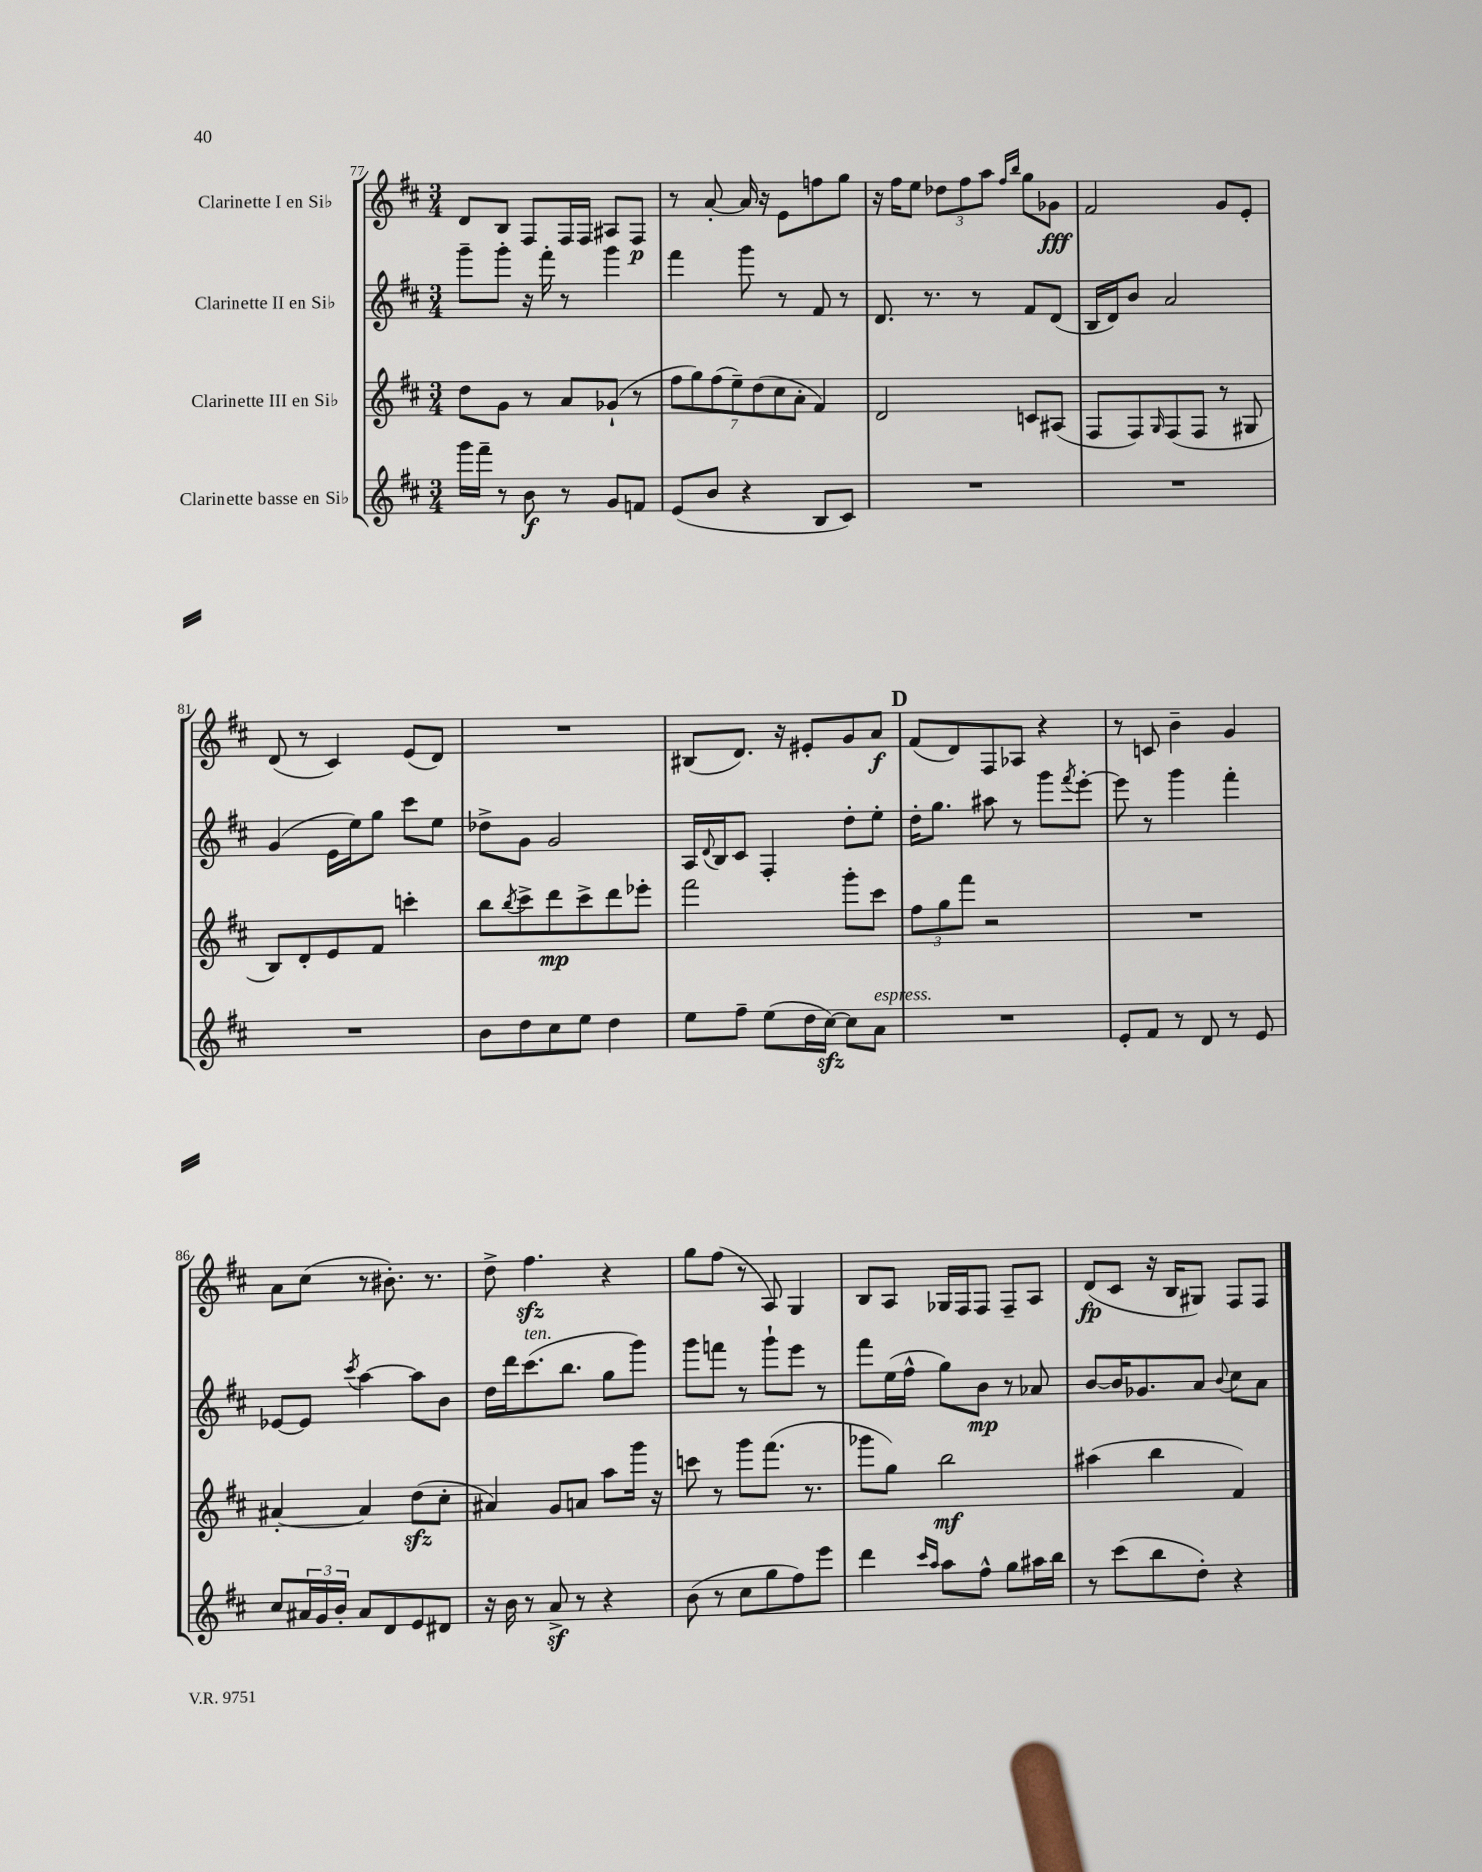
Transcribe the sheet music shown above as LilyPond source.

<<
\new StaffGroup <<
\new Staff = "s0" \with { instrumentName = "Clarinette I en Sib" } {
    \clef treble \key d \major \numericTimeSignature \time 3/4
    d'8 b8 fis8 fis16 fis16 ais8 fis8\p |
    r8 a'8~-. a'16 r16 e'8 f''8 g''8 |
    r16 fis''16 e''8 \tuplet 3/2 { des''8 fis''8 a''8 } \grace { fis''16 b''16 } g''8 ges'8\fff |
    fis'2 g'8 e'8-. |
    d'8( r8 cis'4) e'8( d'8) |
    R2. |
    bis8( d'8.) r16 eis'8-. g'8 a'8\f |
    \mark \markup { \bold "D" } fis'8( d'8) fis8 aes8 r4 |
    r8 c'8 b'4-- g'4 |
    a'8 cis''8( r8 bis'8.-.) r8. |
    d''8-> fis''4.\sfz r4 |
    g''8 fis''8( r8 a8) g4 |
    b8 a8 ges16 fis16 fis8 fis8-- a8 |
    d'8\fp( cis'8 r16 b16 gis8) fis8 fis8 \bar "|." |
}
\new Staff = "s1" \with { instrumentName = "Clarinette II en Sib" } {
    \clef treble \key d \major \numericTimeSignature \time 3/4
    g'''8-- g'''8-. r16 fis'''16-. r8 g'''4 |
    fis'''4 g'''8 r8 fis'8 r8 |
    d'8. r8. r8 fis'8 d'8( |
    b16 d'16) b'8 a'2 |
    g'4( e'16 e''16) g''8 cis'''8 e''8 |
    des''8-> g'8 g'2 |
    a16 \appoggiatura { d'8 } b16 cis'8 fis4-. d''8-. e''8-. |
    \mark \markup { \bold "D" } d''16-. g''8. ais''8 r8 g'''8 \acciaccatura { fis'''8 } e'''8~-. |
    e'''8 r8 g'''4 fis'''4-. |
    ees'8~ ees'8 \acciaccatura { cis'''8 } a''4~ a''8 b'8 |
    d''16 d'''16 cis'''8.^\markup { \italic "ten." }( b''8. g''8 g'''8) |
    g'''8 f'''8 r8 g'''8-! e'''8 r8 |
    fis'''8 e''16( fis''16-^ g''8) b'8\mp r8 aes'8 |
    b'8~ b'16 ges'8. a'8 \appoggiatura { b'8 } cis''8 a'8 \bar "|." |
}
\new Staff = "s2" \with { instrumentName = "Clarinette III en Sib" } {
    \clef treble \key d \major \numericTimeSignature \time 3/4
    d''8 g'8 r8 a'8 ges'8-!( r8 |
    \tuplet 7/4 { fis''8 g''8) fis''8( e''8--) d''8( cis''8 a'8-. } fis'4) |
    d'2 c'8 ais8( |
    fis8 fis8) \grace { g16 } fis8( fis8 r8 gis8 |
    b8) d'8-. e'8 fis'8 c'''4-. |
    b''8 \acciaccatura { b''8 } cis'''8-> d'''8\mp cis'''8-> d'''8 ees'''8-. |
    fis'''2 g'''8-. cis'''8 |
    \mark \markup { \bold "D" } \tuplet 3/2 { fis''8 g''8 fis'''8 } r2 |
    R2. |
    ais'4~-. ais'4 d''8\sfz( cis''8-. |
    ais'4) g'8 a'8 a''8 g'''16 r16 |
    c'''8 r8 g'''8 fis'''8.( r8. |
    ges'''8 g''8) b''2\mf |
    ais''4( b''4 fis'4) \bar "|." |
}
\new Staff = "s3" \with { instrumentName = "Clarinette basse en Sib" } {
    \clef treble \key d \major \numericTimeSignature \time 3/4
    g'''16 fis'''16-- r8 b'8\f r8 g'8 f'8 |
    e'8( b'8 r4 b8 cis'8) |
    R2. |
    R2. |
    R2. |
    b'8 d''8 cis''8 e''8 d''4 |
    e''8 fis''8-- e''8( d''16 cis''16~\sfz) cis''8 a'8^\markup { \italic "espress." } |
    \mark \markup { \bold "D" } R2. |
    e'8-. fis'8 r8 d'8 r8 e'8 |
    cis''8 \tuplet 3/2 { ais'16 g'16 b'16-. } ais'8 d'8 e'8 dis'8 |
    r16 b'16 r8 a'8->\sf r8 r4 |
    b'8( r8 cis''8 g''8 fis''8) e'''8 |
    d'''4 \grace { cis'''16 a''16 } a''8 fis''8-^ g''8 ais''16 b''16 |
    r8 cis'''8( b''8 d''8-.) r4 \bar "|." |
}
>>
>>
\layout { \context { \Score currentBarNumber = #77 } }
